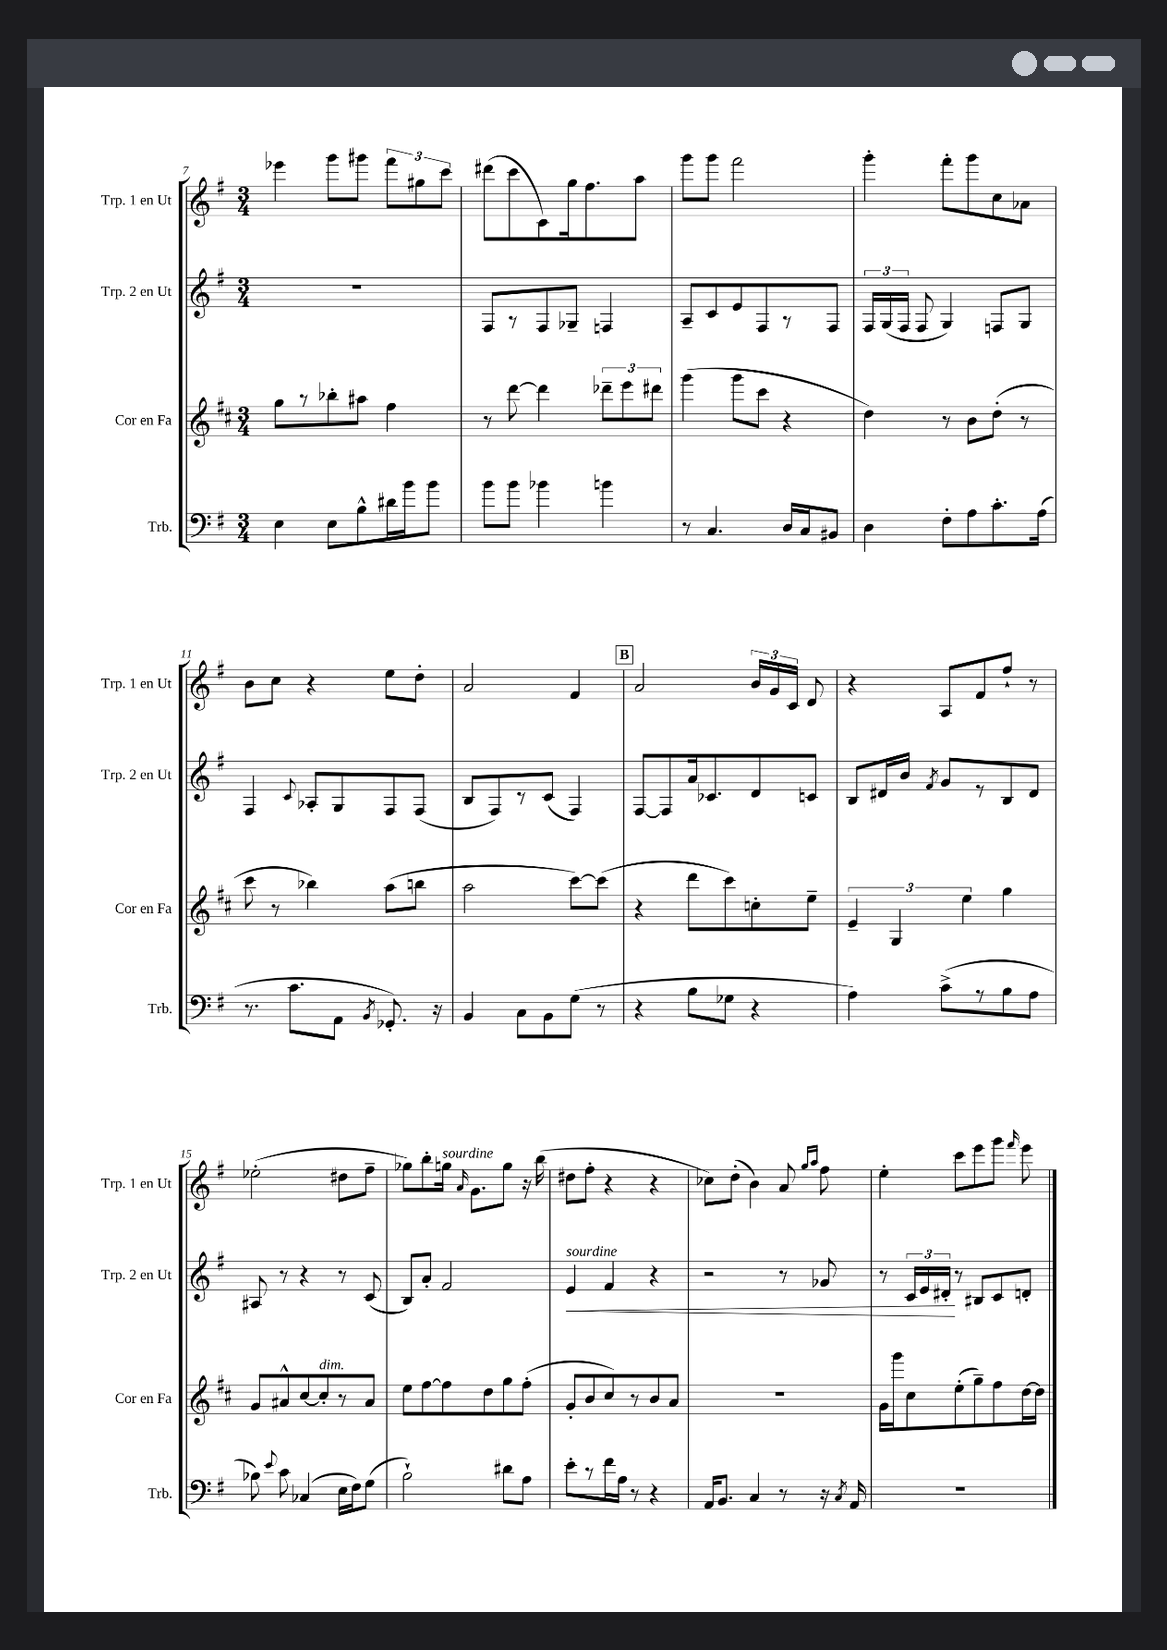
<<
\new StaffGroup <<
\new Staff = "s0" \with { instrumentName = "Trp. 1 en Ut" shortInstrumentName = "Trp. 1 en Ut" } {
    \clef treble \key g \major \numericTimeSignature \time 3/4
    \autoBeamOff ees'''4 g'''8[ gis'''8] \tuplet 3/2 { fis'''8[ gis''8 c'''8] } |
    dis'''8[( c'''8 c'8) g''16 fis''8. a''8] |
    g'''8[ g'''8] fis'''2 |
    g'''4-. fis'''8[-. g'''8 c''8 aes'8] |
    b'8[ c''8] r4 e''8[ d''8]-. |
    a'2 fis'4 |
    \mark \markup { \box "B" } a'2 \tuplet 3/2 { b'16[ g'16 c'16] } d'8 |
    r4 a8[ fis'8 fis''8]-! r8 |
    ees''2-.( dis''8[ fis''8]-- |
    ges''8[) b''8-. g''16]^\markup { \italic "sourdine" } \grace { a'16 } g'8.[ g''8] r16 b''16( |
    dis''8[ fis''8]-. r4 r4 |
    ces''8[) d''8]-.( b'4) a'8 \grace { g''16[ a''16] } fis''8 |
    e''4-. c'''8[ e'''8 g'''8] \grace { fis'''16 } e'''8 \bar "|." |
}
\new Staff = "s1" \with { instrumentName = "Trp. 2 en Ut" shortInstrumentName = "Trp. 2 en Ut" } {
    \clef treble \key g \major \numericTimeSignature \time 3/4
    \autoBeamOff R2. |
    fis8[ r8 fis8 ges8]-- f4 |
    a8[-- c'8 e'8 fis8 r8 fis8] |
    \tuplet 3/2 { fis16[ g16( fis16] } fis8 g4) f8[ g8] |
    fis4 \appoggiatura { c'8 } aes8[-. g8 fis8 fis8]( |
    b8[ fis8) r8 c'8]( fis4) |
    \mark \markup { \box "B" } fis8[~ fis8 a'16 ces'8. d'8 c'8] |
    b8[ dis'16 b'16] \acciaccatura { fis'8 } g'8[ r8 b8 dis'8] |
    ais8 r8 r4 r8 c'8( |
    b8[) a'8]-. fis'2 |
    e'4\<^\markup { \italic "sourdine" } fis'4 r4 |
    r2 r8 ges'8 |
    r8 \tuplet 3/2 { c'16[ e'16 dis'16]-.\! } r8 bis8[ c'8 d'8]-. \bar "|." |
}
\new Staff = "s2" \with { instrumentName = "Cor en Fa" shortInstrumentName = "Cor en Fa" } {
    \clef treble \key d \major \numericTimeSignature \time 3/4
    \autoBeamOff g''8[ r8 bes''8-. ais''8] fis''4 |
    r8 d'''8~ d'''4 \tuplet 3/2 { des'''8[-- e'''8 dis'''8] } |
    g'''4( g'''8[ cis'''8] r4 |
    d''4) r8 b'8[ d''8]-.( r8 |
    cis'''8 r8 bes''4) a''8[( b''8] |
    a''2 cis'''8[~) cis'''8]( |
    \mark \markup { \box "B" } r4 d'''8[ cis'''8) c''8-. e''8]-- |
    \tuplet 3/2 { e'4-- g4 e''4 } g''4 |
    g'8[ ais'8-^ cis''8~ cis''8-.^\markup { \italic "dim." } r8 ais'8] |
    e''8[ fis''8~ fis''8 d''8 g''8 fis''8]-.( |
    g'8[-. b'8 cis''8) r8 b'8 a'8] |
    R2. |
    g'16[ g'''16 cis''8 e''8-.( g''8--) fis''8 d''16~ d''16] \bar "|." |
}
\new Staff = "s3" \with { instrumentName = "Trb." shortInstrumentName = "Trb." } {
    \clef bass \key g \major \numericTimeSignature \time 3/4
    \autoBeamOff e4 e8[ b8-^ dis'16 b'16 b'8] |
    b'8[ b'8] bes'4 b'4 |
    r8 c4. d16[ c16 bis,8] |
    d4 fis8[-. a8 c'8.-. a16]( |
    r8. c'8.[ a,8] \acciaccatura { b,8 } ges,8.-.) r16 |
    b,4 c8[ b,8 g8]( r8 |
    \mark \markup { \box "B" } r4 b8[ ges8] r4 |
    a4) c'8[->( r8 b8 a8] |
    bes8) \appoggiatura { e'8 } c'8 ces4( e16[ fis16) g8]( |
    b2-!) dis'8[ a8] |
    e'8[-. r8 fis'16 a16] r8 r4 |
    a,16[ b,8.] c4 r8 r16 \acciaccatura { c8 } a,16 |
    R2. \bar "|." |
}
>>
>>
\layout { \context { \Score currentBarNumber = #7 } }
